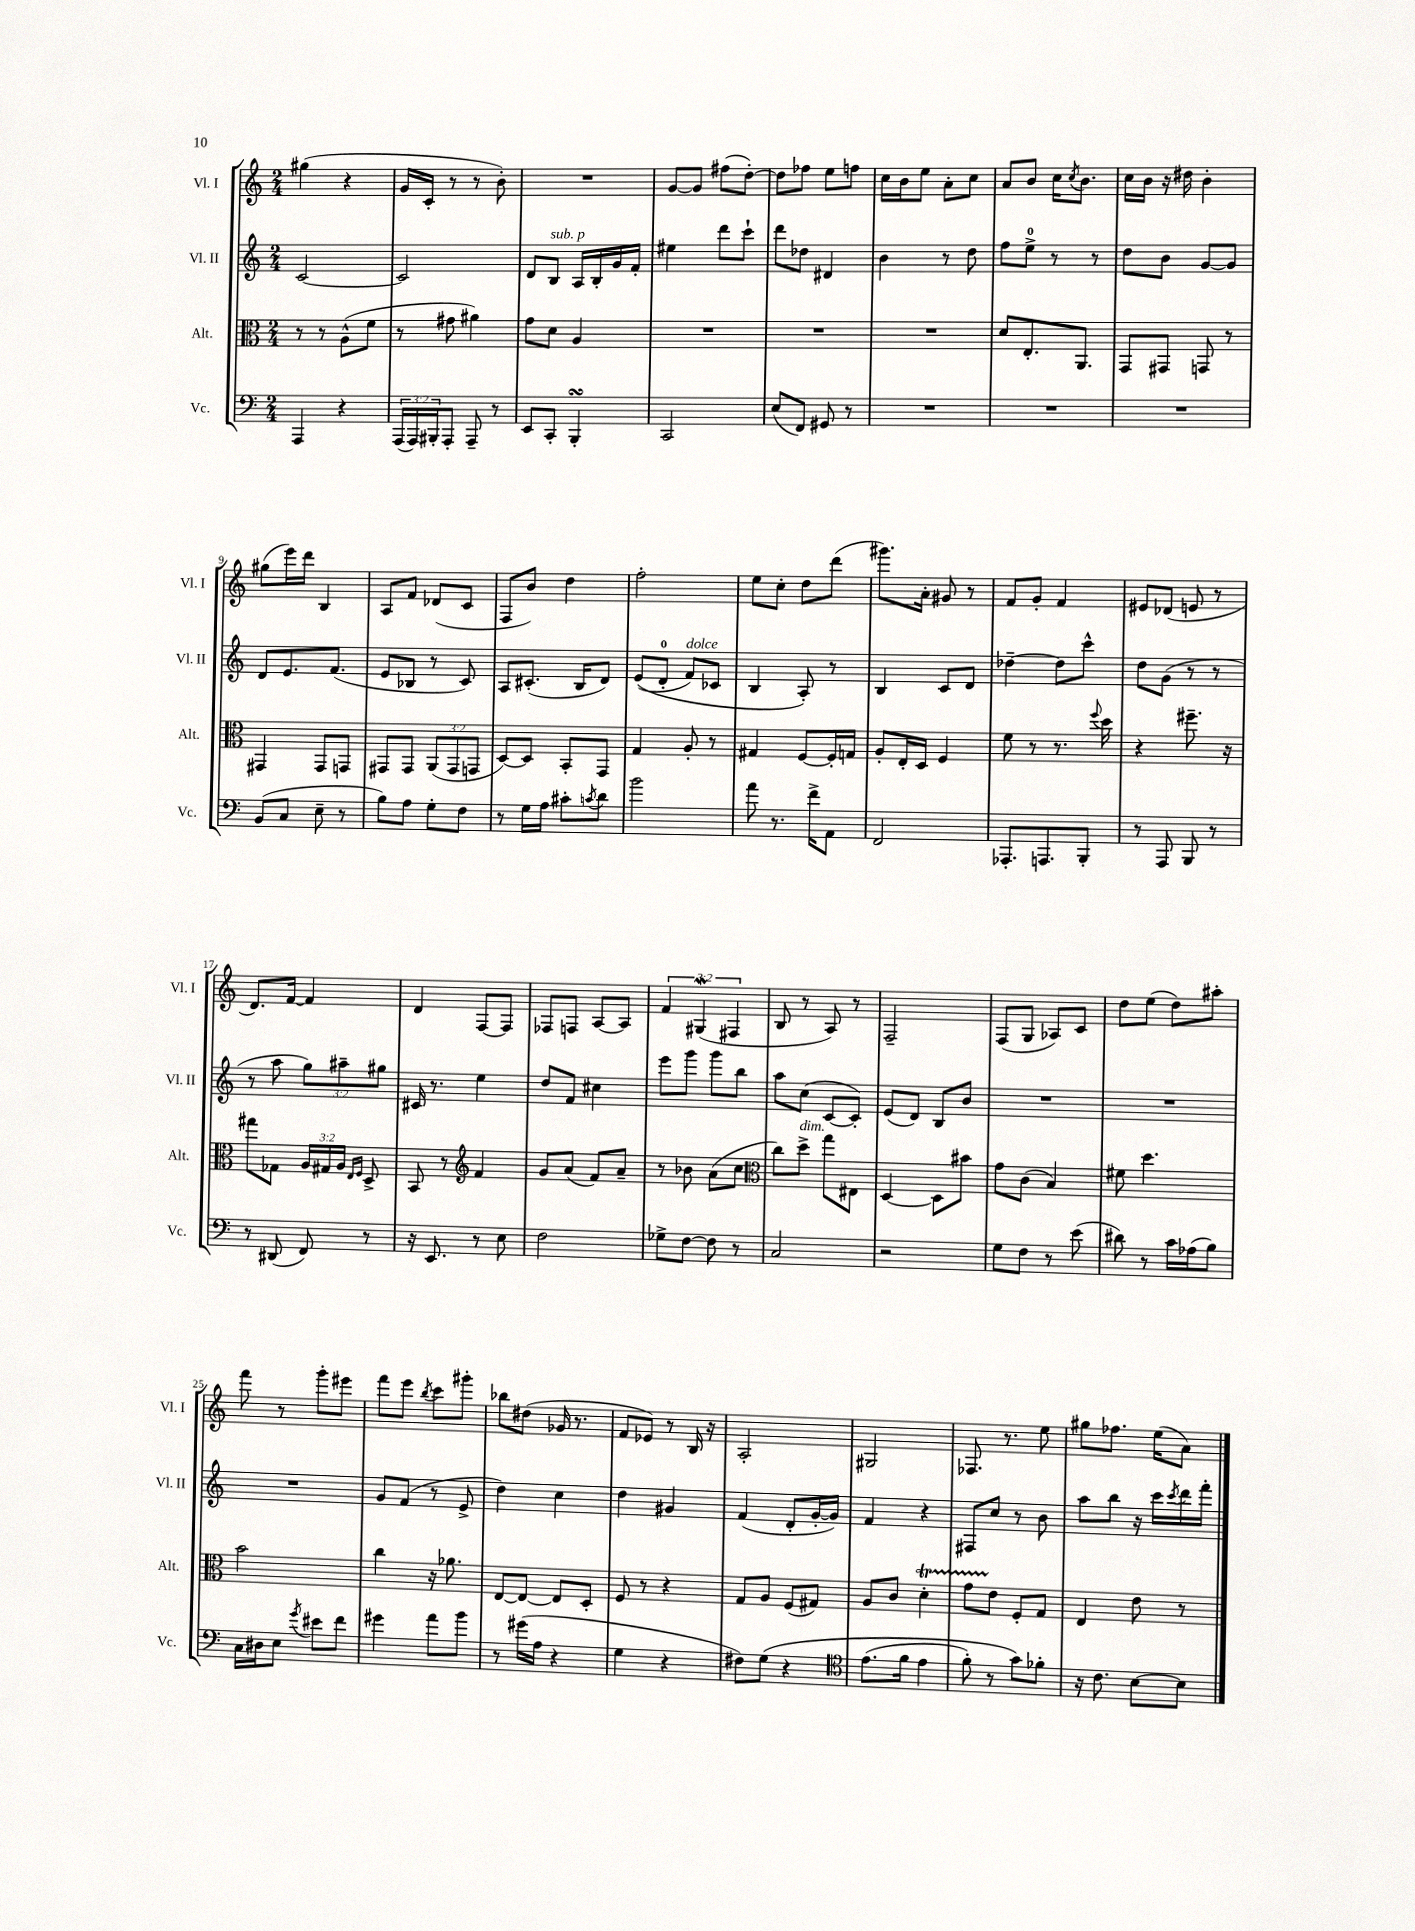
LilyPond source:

<<
\new StaffGroup <<
\new Staff = "s0" \with { instrumentName = "Vl. I" shortInstrumentName = "Vl. I" } {
    \clef treble \key c \major \numericTimeSignature \time 2/4 \override Staff.TupletNumber.text = #tuplet-number::calc-fraction-text
    gis''4( r4 |
    g'16 c'16-. r8 r8 b'8-.) |
    R2 |
    g'8~ g'8 fis''8( d''8~-.) |
    d''8 fes''8 e''8 f''8 |
    c''16 b'16 e''8 a'8-. c''8 |
    a'8 b'8 c''16 \acciaccatura { c''8 } b'8. |
    c''16 b'16 r16 dis''16 b'4-. |
    gis''8( e'''16) d'''16 b4 |
    a8 f'8 des'8( c'8 |
    f8 b'8) d''4 |
    f''2-. |
    e''8 c''8-. d''8 d'''8( |
    gis'''8.) a'16-. gis'8 r8 |
    f'8 g'8-. f'4 |
    eis'8 des'8( e'8 r8 |
    d'8.) f'16~ f'4 |
    d'4 f8~ f8 |
    fes8 f8 a8~ a8 |
    \tuplet 3/2 { f'4 gis4\mordent( fis4 } |
    b8 r8 a8) r8 |
    f2-- |
    f8( g8 aes8) c'8 |
    d''8 e''8( d''8) ais''8-. |
    f'''8 r8 g'''8-. eis'''8 |
    f'''8 e'''8 \acciaccatura { b''8 } c'''8 gis'''8-. |
    bes''8 dis''8( ges'16 r8. |
    f'8 ees'8) r8 b16 r16 |
    a2-. |
    gis2 |
    fes8. r8. e''8 |
    gis''8 fes''8. e''16( a'8) \bar "|." |
}
\new Staff = "s1" \with { instrumentName = "Vl. II" shortInstrumentName = "Vl. II" } {
    \clef treble \key c \major \numericTimeSignature \time 2/4 \override Staff.TupletNumber.text = #tuplet-number::calc-fraction-text
    c'2~ |
    c'2 |
    d'8 b8^\markup { \italic "sub. p" } a16 b16-. g'16 f'16-. |
    eis''4 d'''8 c'''8-! |
    d'''8 des''8 dis'4 |
    b'4 r8 d''8 |
    f''8 e''8-0-> r8 r8 |
    d''8 b'8 g'8~ g'8 |
    d'8 e'8. f'8.( |
    e'8 bes8 r8 c'8) |
    a8 cis'8.-.( b16 d'8) |
    e'8(\( d'8-0-. f'8^\markup { \italic "dolce" }) ces'8 |
    b4 a8-.\) r8 |
    b4 c'8 d'8 |
    des''4~-- des''8 c'''8-^ |
    d''8 g'8( r8 r8 |
    r8 a''8 \tuplet 3/2 { g''8) ais''8-- gis''8 } |
    cis'16 r8. e''4 |
    d''8 f'8 cis''4 |
    e'''8 g'''8 g'''8 b''8 |
    a''8 c''8( c'8~ c'8-.) |
    e'8( d'8) b8 b'8 |
    R2 |
    R2 |
    R2 |
    g'8 f'8( r8 e'8-> |
    d''4) c''4 |
    d''4 gis'4 |
    f'4( d'8-. g'16~-. g'16) |
    f'4 r4 |
    fis8 c''8 r8 b'8 |
    a''8 b''8 r16 c'''16 \acciaccatura { c'''8 } d'''16 f'''16-. \bar "|." |
}
\new Staff = "s2" \with { instrumentName = "Alt." shortInstrumentName = "Alt." } {
    \clef alto \key c \major \numericTimeSignature \time 2/4 \override Staff.TupletNumber.text = #tuplet-number::calc-fraction-text
    r8 r8 a8-^( f'8 |
    r8 gis'8 ais'4) |
    g'8 d'8 a4 |
    R2 |
    R2 |
    R2 |
    d'8 e8.-. a,8. |
    g,8 gis,8 g,8 r8 |
    gis,4 gis,8 g,8 |
    gis,8 gis,8 \tuplet 3/2 { a,8( gis,8 g,8 } |
    d8~) d8 b,8-. g,8 |
    g4 a8-. r8 |
    gis4 f8~ f16-. g16 |
    a8-. e16-. d16 f4 |
    f'8 r8 r8. \appoggiatura { f''8 } d''16 |
    r4 fis''8.-- r16 |
    gis''8 ges8 \tuplet 3/2 { a16 gis16 a16 } \grace { e16 f16 } d8-> |
    b,8 r8 \clef treble f'4 |
    g'8 a'8( f'8) a'8-- |
    r8 bes'8 a'8( c''8 |
    \clef alto c''8) d''8->^\markup { \italic "dim." } g''8 eis8 |
    d4~ d8 bis'8 |
    g'8 c'8( b4) |
    fis'8 d''4. |
    b'2 |
    c''4 r16 aes'8. |
    e8~ e8~ e8 d8-. |
    f8 r8 r4 |
    g8 a8 f8( gis8) |
    a8 c'8 d'4-.\startTrillSpan |
    g'8 e'8\stopTrillSpan f8-. g8 |
    e4 e'8 r8 \bar "|." |
}
\new Staff = "s3" \with { instrumentName = "Vc." shortInstrumentName = "Vc." } {
    \clef bass \key c \major \numericTimeSignature \time 2/4 \override Staff.TupletNumber.text = #tuplet-number::calc-fraction-text
    a,,4 r4 |
    \tuplet 3/2 { a,,16( a,,16) bis,,16-. } a,,8-. a,,8-- r8 |
    e,8 c,8-. b,,4-.\turn |
    c,2 |
    e8( f,8) gis,8 r8 |
    R2 |
    R2 |
    R2 |
    b,8( c8 e8-- r8 |
    b8) a8 g8-. f8 |
    r8 g16 a16 cis'8-. \acciaccatura { c'8 } d'8 |
    b'2 |
    a'8 r8. f'16-> a,8 |
    f,2 |
    aes,,8.-. a,,8. b,,8-. |
    r8 a,,8 b,,8 r8 |
    r8 dis,8( f,8) r8 |
    r16 e,8. r8 e8 |
    f2 |
    ges8-> f8~ f8 r8 |
    c2 |
    r2 |
    g8 f8 r8 e'8( |
    dis'8) r8 c'16 aes16( b8) |
    c16 dis16 e8 \acciaccatura { g'8 } eis'8 f'8 |
    gis'4 a'8 b'8 |
    r8 gis'16( a16 r4 |
    g4 r4 |
    fis8) g8\( r4 |
    \clef tenor e'8.( f'16 e'4 |
    f'8-.) r8 g'8\) fes'8-. |
    r16 c'8. b8~ b8 \bar "|." |
}
>>
>>
